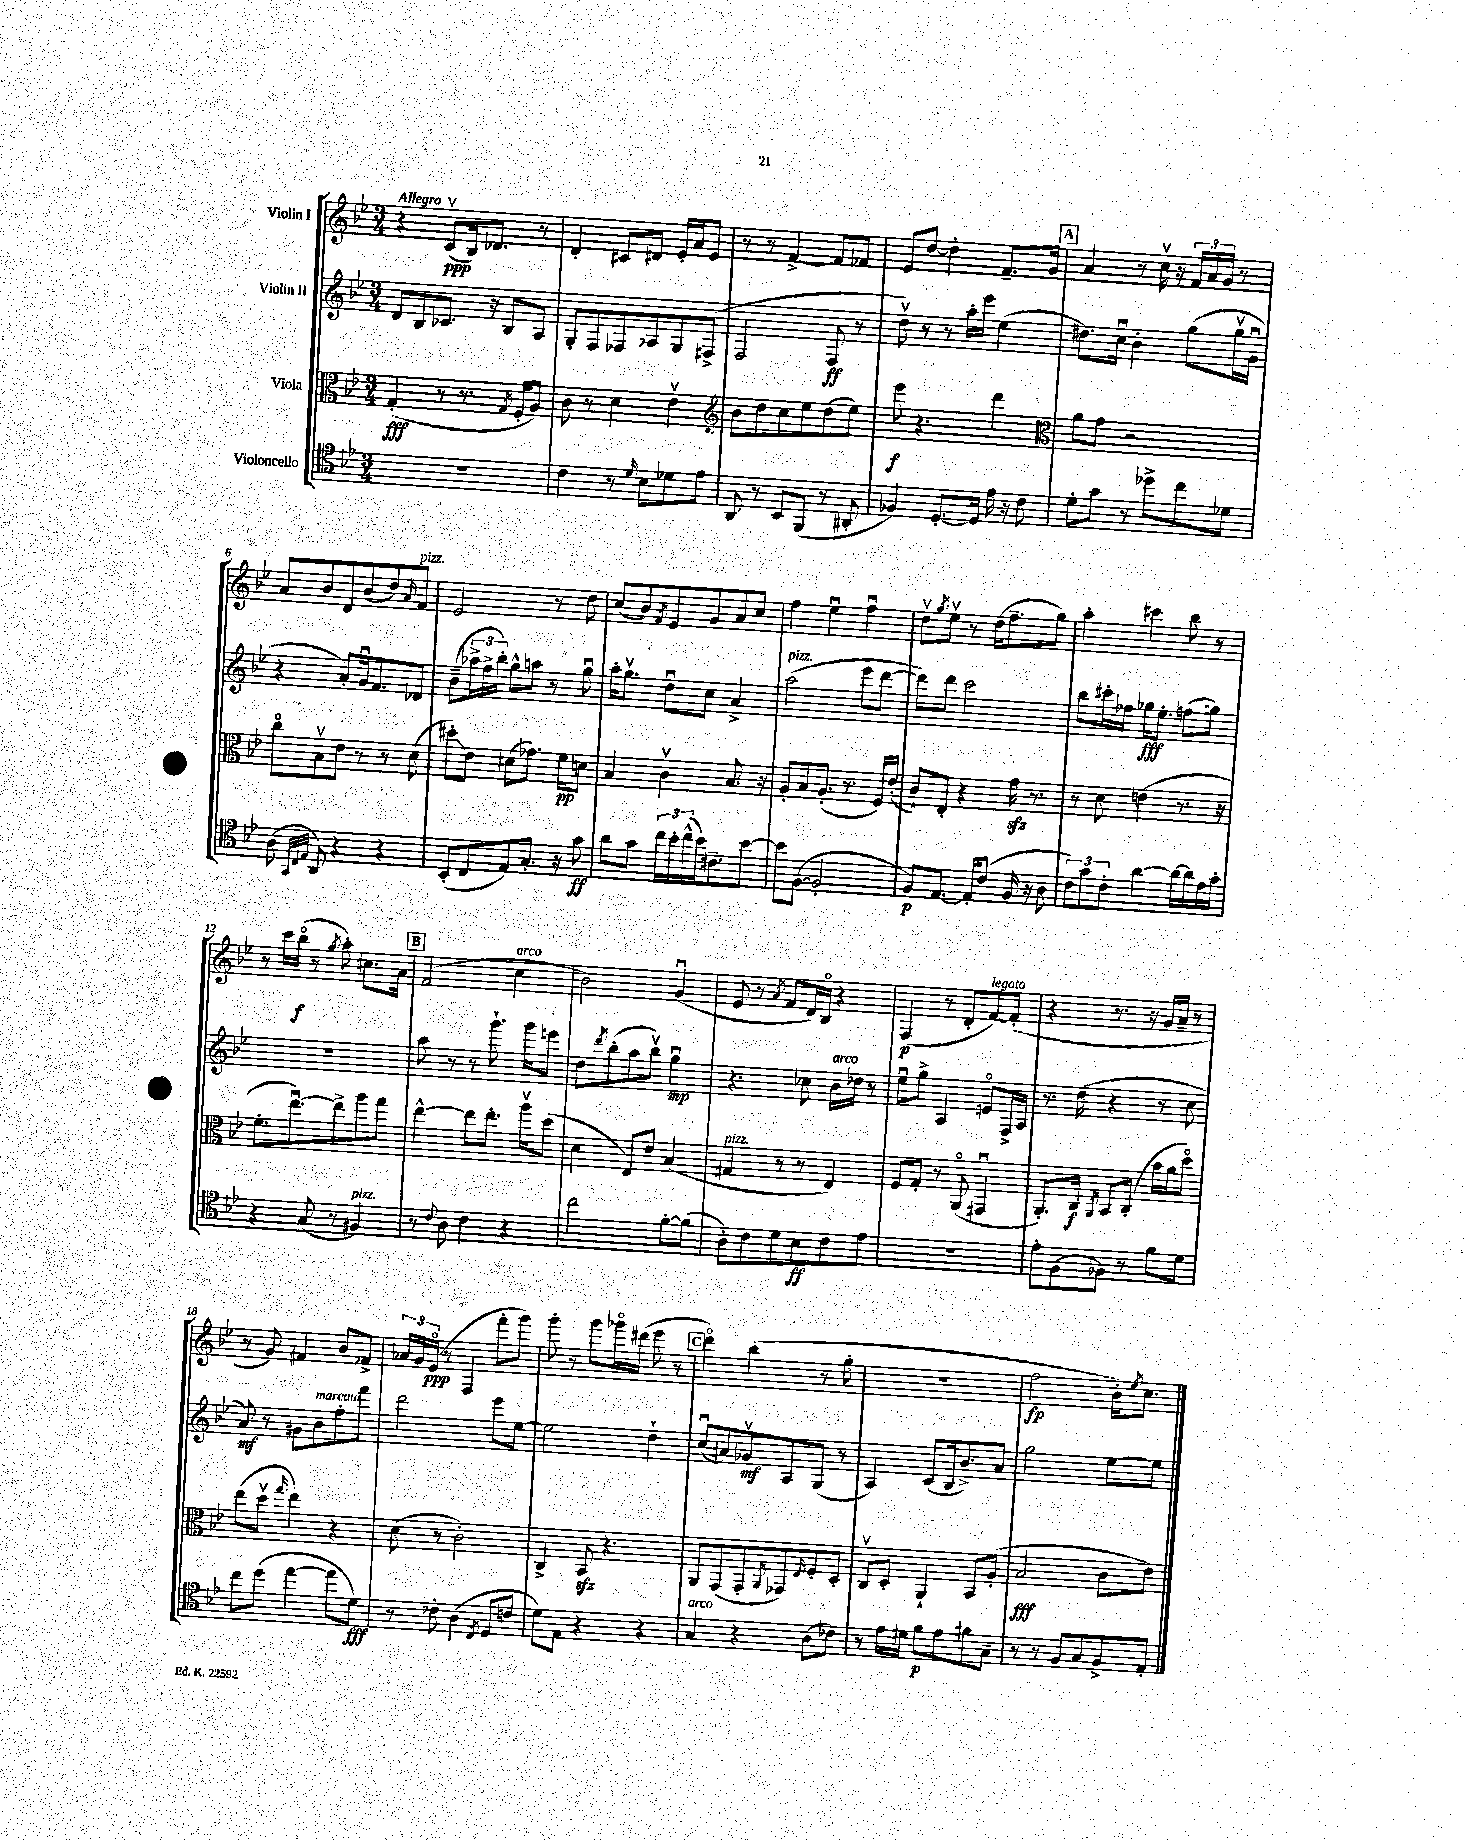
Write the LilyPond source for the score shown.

<<
\new StaffGroup <<
\new Staff = "s0" \with { instrumentName = "Violin I" } {
    \clef treble \key bes \major \numericTimeSignature \time 3/4 \tempo "Allegro"
    r4 c'8\upbow\ppp( bes16) des'8. r8 |
    d'4-. cis'8 dis'8 ees'16-. a'16 ees'8 |
    r8 r8 f'4~-> f'8 fes'8 |
    ees'8 d''8~ d''4-. f'8.-- g'16 |
    \mark \markup { \box "A" } a'4 r8 c''16\upbow r16 \tuplet 3/2 { f'16 a'16 g'16 } r8 |
    a'8 bes'8 d'8 bes'8( d''8) \grace { a'16 } f'8^\markup { \italic "pizz." } |
    ees'2 r8 d''8 |
    c''8( bes'8) \acciaccatura { f'8 } ees'8 g'8 a'8 c''8 |
    f''4 ees''4\downbow f''4\downbow |
    d''8\upbow \acciaccatura { g''8 } ees''8\upbow r8 d''16( f''8.-- g''8) |
    a''4-. cis'''4 bes''8 r8 |
    r8 c'''16 bes''16\flageolet\f( r8 \acciaccatura { g''8 } a''8-.) cis''8. a'16 |
    \mark \markup { \box "B" } f'2( c''4^\markup { \italic "arco" } |
    bes'2) g'4\downbow( |
    ees'8 r8 \acciaccatura { a'8 } f'8 d'16) bes16\flageolet r4 |
    f4\p( r8 d'8-. f'8~^\markup { \italic "legato" }) f'8-.( |
    r4 r8. r16 g'16 a'16-- r8 |
    r8 g'8) fis'4 bes'8 fes'8-> |
    \tuplet 3/2 { aes'16 g'16 ees'16\flageolet\ppp( } r8 f4 f'''8-. g'''8) |
    g'''8-. r8 g'''8 ges'''16\flageolet dis'''16( ees'''8 r8 |
    \mark \markup { \box "C" } d'''4\flageolet) bes''4( r8 g''8-. |
    R2. |
    f''2\fp bes'16-.) \acciaccatura { ees''8 } c''8. \bar "|." |
}
\new Staff = "s1" \with { instrumentName = "Violin II" } {
    \clef treble \key bes \major \numericTimeSignature \time 3/4
    d'8 bes8 ces'8. r16 bes8 a8 |
    g8-. f8 fes8 aes8 g8 fis8->( |
    f2 f8\ff r8 |
    d''8\upbow) r8 r8 a''16-. ees'''16 ees''4( |
    \mark \markup { \box "A" } dis''8.) c''16\downbow bes'4-. g''8( g''16\upbow g'16\downbow |
    r4 a'8-.) g'16\downbow f'8. des'8 |
    bes'8--( \tuplet 3/2 { aes''16-> f''16-> bes''16-.) } g''8-^ a''8 r8 g''8\downbow |
    a''16-. g''8.\upbow d''8\downbow c''8 a'4-> |
    a''2^\markup { \italic "pizz." }( ees'''8 d'''8~ |
    d'''8) d'''8 c'''2 |
    bes''8 cis'''16-. fes''16 ges''16\fff ees''8.-. f''8( g''8) |
    R2. |
    \mark \markup { \box "B" } a''8 r8 r8 g'''8.-! g'''16 e'''8 |
    d''8 \acciaccatura { d'''8 } bes''8-.( a''8 bes''8\upbow) g''4\downbow\mp |
    r4. ces''8 bes'16^\markup { \italic "arco" } des''16 r8 |
    ees''8\downbow g''8-> a4 e'8\flageolet f16-> a16 |
    r8. d''16( r4 r8 c''8 |
    a'8\mf) r8 gis'8 bes'8^\markup { \italic "marcato" } f''8-. f'''8 |
    d'''2 ees'''8 ees''8~ |
    ees''2 d''4-! |
    \mark \markup { \box "C" } c''8\downbow( ais'8) ges'8\upbow\mf a8 g8( r8 |
    a4) c'8( bes16 bes'8.->) a'8 |
    g''2 ees''8~ ees''8 \bar "|." |
}
\new Staff = "s2" \with { instrumentName = "Viola" } {
    \clef alto \key bes \major \numericTimeSignature \time 3/4
    g4-.\fff( r8 r8. \acciaccatura { g8 } f16-. a8) |
    c'8 r8 d'4 ees'4\upbow |
    \clef treble bes'8 d''8 c''8 ees''8 d''8( ees''8) |
    ees'''8\f r4. d'''4 |
    \mark \markup { \box "A" } \clef alto a'8 g'8 r2 |
    c''8\flageolet bes8\upbow ees'8 r8 r8 d'8( |
    dis''8-.\glissando) ees'8 dis'8( ges'8.) f'16\pp d'8 |
    bes4 c'4\upbow bes8. r16 |
    a8-. bes8 a8.-.( r8. f16) ees'16-.( |
    c'8-!) ees8-. r4 g'16\sfz r8. |
    r8 d'8 e'4( r8. r16 |
    f'8.-. ees''8.~\downbow) ees''8-> a''8 g''8 |
    \mark \markup { \box "B" } ees''4~-^ ees''8 ees''8.-. a''16\upbow d''8( |
    d'4 ees8) ees'8 bes4( |
    gis4^\markup { \italic "pizz." } r8 r8 ees4) |
    f8 g8-. r8 a,8\flageolet( gis,4\downbow |
    a,8.-.) c16\f \acciaccatura { a,8 } bes,8 c8-.( bes'16 a'16 d''8\flageolet) |
    ees''8( d''8\upbow \grace { g''16 } ees''4) r4 |
    d'8( r8 c'2-.) |
    c4-> bes,8\sfz r4. |
    \mark \markup { \box "C" } a,8 g,8( g,8-. \acciaccatura { a,8 } ges,8) \grace { ees16 } f8-. d8-. |
    c8\upbow d8-. a,4-! bes,8 a8-.( |
    bes2\fff c'8 ees'8) \bar "|." |
}
\new Staff = "s3" \with { instrumentName = "Violoncello" } {
    \clef tenor \key bes \major \numericTimeSignature \time 3/4
    R2. |
    c'4 r8 \grace { d'16 } bes8 des'8 ees'8 |
    a,8 r8 bes,8 f,8( r8 ais,8-. |
    fes4) d8.~-. d16 ees'16 r16 c'8 |
    \mark \markup { \box "A" } d'8-. g'8 r8 des''8-> c''8 des'8 |
    a8( \grace { g,32 c32 ees32 } a,8) r4 r4 |
    bes,8-.( c8 ees8) g8.-. r16 g'8\ff |
    a'8 g'8 \tuplet 3/2 { c''16 bes'16-. c''16-^( } bes'16) cis'8.-- bes'8~ |
    bes'8 f8~( f2-. |
    f8\p) ees8.~ ees16-. c'8( f16 r16 a8 |
    \tuplet 3/2 { c'8) g'8 c'8-. } a'4~ a'16~ a'16 ees'16 g'16-. |
    r4 g8( r8 fis4^\markup { \italic "pizz." }) |
    \mark \markup { \box "B" } r8 \appoggiatura { c'8 } a8 c'4 r4 |
    c''2 f'8~-. f'8( |
    a8-.) c'8 d'8 bes8\ff c'8 ees'8 |
    R2. |
    ees'8-. f8( fes8) r8 f'8 d'8 |
    c''8 d''8( ees''4~ ees''8 d'8\fff) |
    r8 ces'8-. a4( \acciaccatura { c8 } d8 c'8 |
    d'8) ees8 r4 r4 |
    \mark \markup { \box "C" } g4^\markup { \italic "arco" } r4 a8( ces'8) |
    r8 ees'16 dis'16 f'8\p ees'8 fis'8 g8-- |
    r8 r8 f8 g8 f8-> ees8-. \bar "|." |
}
>>
>>
